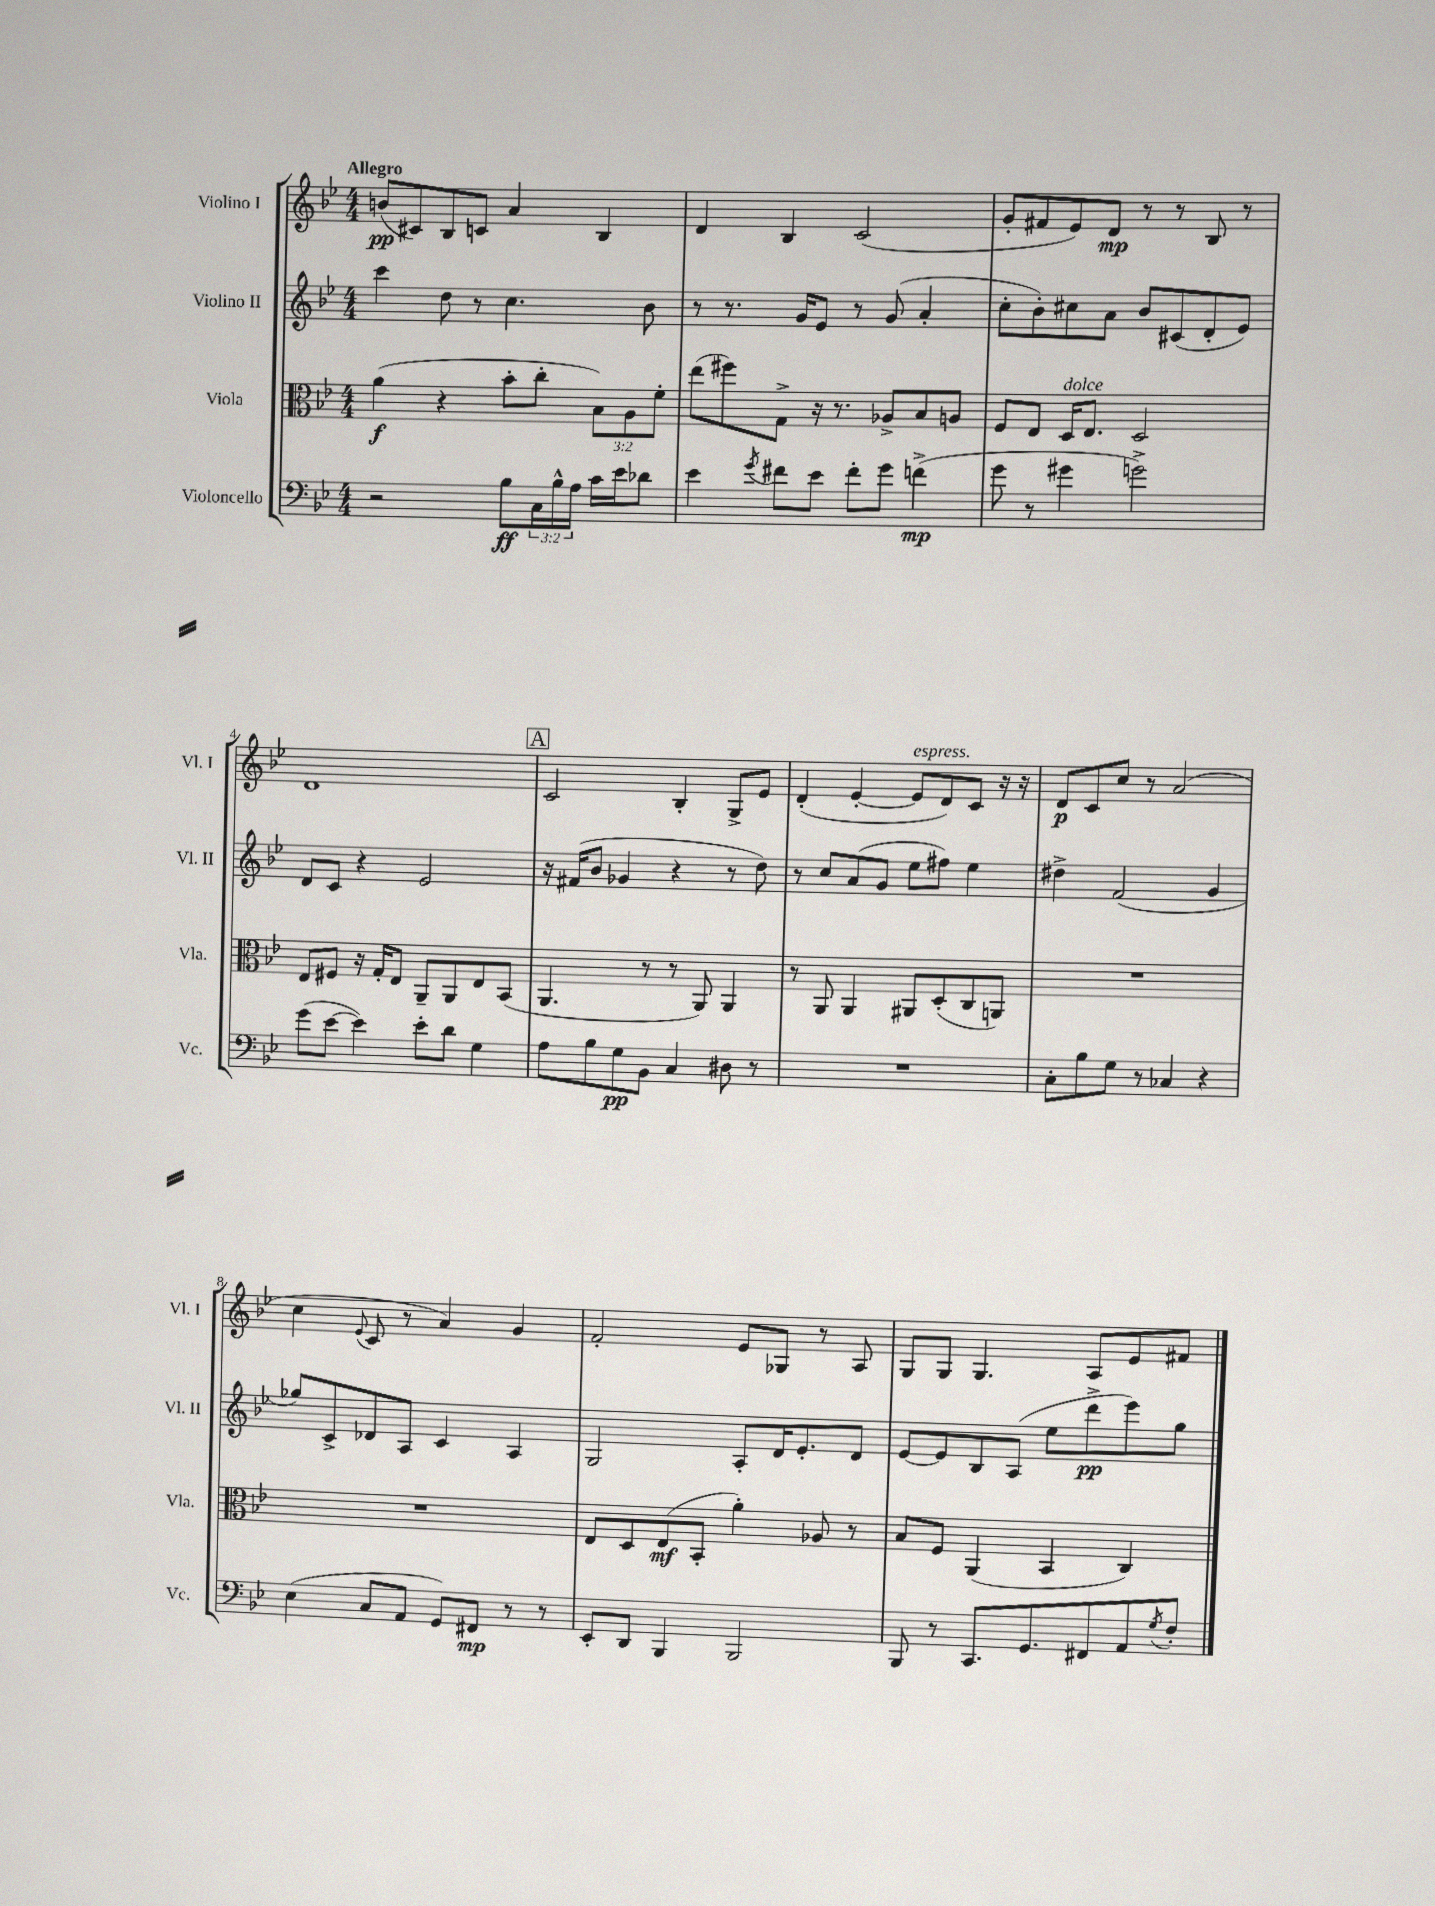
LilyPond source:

<<
\new StaffGroup <<
\new Staff = "s0" \with { instrumentName = "Violino I" shortInstrumentName = "Vl. I" } {
    \clef treble \key bes \major \numericTimeSignature \time 4/4 \tempo "Allegro"
    b'8\pp( cis'8) bes8 c'8 a'4 bes4 |
    d'4 bes4 c'2( |
    g'8-. fis'8 ees'8) d'8\mp r8 r8 bes8 r8 |
    d'1 |
    \mark \markup { \box "A" } c'2 bes4-. g8-> ees'8 |
    d'4-.( ees'4~-. ees'8^\markup { \italic "espress." } d'8) c'8 r16 r16 |
    d'8\p c'8 c''8 r8 a'2( |
    c''4 \appoggiatura { ees'8 } c'8 r8 a'4) g'4 |
    f'2-. ees'8 ges8 r8 a8 |
    g8 g8 g4. a8 ees'8 fis'8 \bar "|." |
}
\new Staff = "s1" \with { instrumentName = "Violino II" shortInstrumentName = "Vl. II" } {
    \clef treble \key bes \major \numericTimeSignature \time 4/4
    c'''4 d''8 r8 c''4. bes'8 |
    r8 r8. g'16 ees'8 r8 g'8( a'4-. |
    c''8-. bes'8-.) cis''8 a'8 bes'8 cis'8( d'8-. ees'8) |
    d'8 c'8 r4 ees'2 |
    \mark \markup { \box "A" } r16 fis'16( bes'8 ges'4 r4 r8 d''8) |
    r8 c''8 a'8( g'8 ees''8 fis''8) ees''4 |
    dis''4-> f'2( g'4 |
    ges''8) c'8-> des'8 a8 c'4 a4 |
    g2 a8-. d'16 ees'8.-. d'8 |
    ees'8~ ees'8 bes8 a8( ees''8 d'''8->\pp ees'''8) g''8 \bar "|." |
}
\new Staff = "s2" \with { instrumentName = "Viola" shortInstrumentName = "Vla." } {
    \clef alto \key bes \major \numericTimeSignature \time 4/4 \override Staff.TupletNumber.text = #tuplet-number::calc-fraction-text
    a'4\f( r4 bes'8-. c''8-. \tuplet 3/2 { bes8) a8 f'8-. } |
    ees''8( fis''8) g8-> r16 r8. aes8-> bes8 a8 |
    f8 ees8 d16^\markup { \italic "dolce" } ees8. d2 |
    ees8 fis8 r16 g16-. ees8 a,8-- a,8 ees8 bes,8( |
    \mark \markup { \box "A" } a,4. r8 r8 a,8) a,4 |
    r8 a,8 a,4 ais,8 d8-.( c8 a,8) |
    R1 |
    R1 |
    ees8 d8 ees8\mf( bes,8-. a'4-.) aes8 r8 |
    bes8 f8 a,4( bes,4 c4) \bar "|." |
}
\new Staff = "s3" \with { instrumentName = "Violoncello" shortInstrumentName = "Vc." } {
    \clef bass \key bes \major \numericTimeSignature \time 4/4 \override Staff.TupletNumber.text = #tuplet-number::calc-fraction-text
    r2 bes8\ff \tuplet 3/2 { c16 bes16-^ a16 } c'16 ees'16 des'8 |
    ees'4 \acciaccatura { g'8 } fis'8 ees'8 fis'8-. g'8 f'4->\mp( |
    g'8 r8 gis'4 g'2->) |
    g'8( ees'8~ ees'4) ees'8-. d'8 g4 |
    \mark \markup { \box "A" } a8 bes8 g8\pp bes,8 c4 dis8 r8 |
    R1 |
    c8-. bes8 g8 r8 ces4 r4 |
    ees4( c8 a,8 g,8) fis,8\mp r8 r8 |
    ees,8-. d,8 bes,,4 bes,,2 |
    bes,,8 r8 c,8. g,8. fis,8 a,8 \acciaccatura { g8 } f8-. \bar "|." |
}
>>
>>
